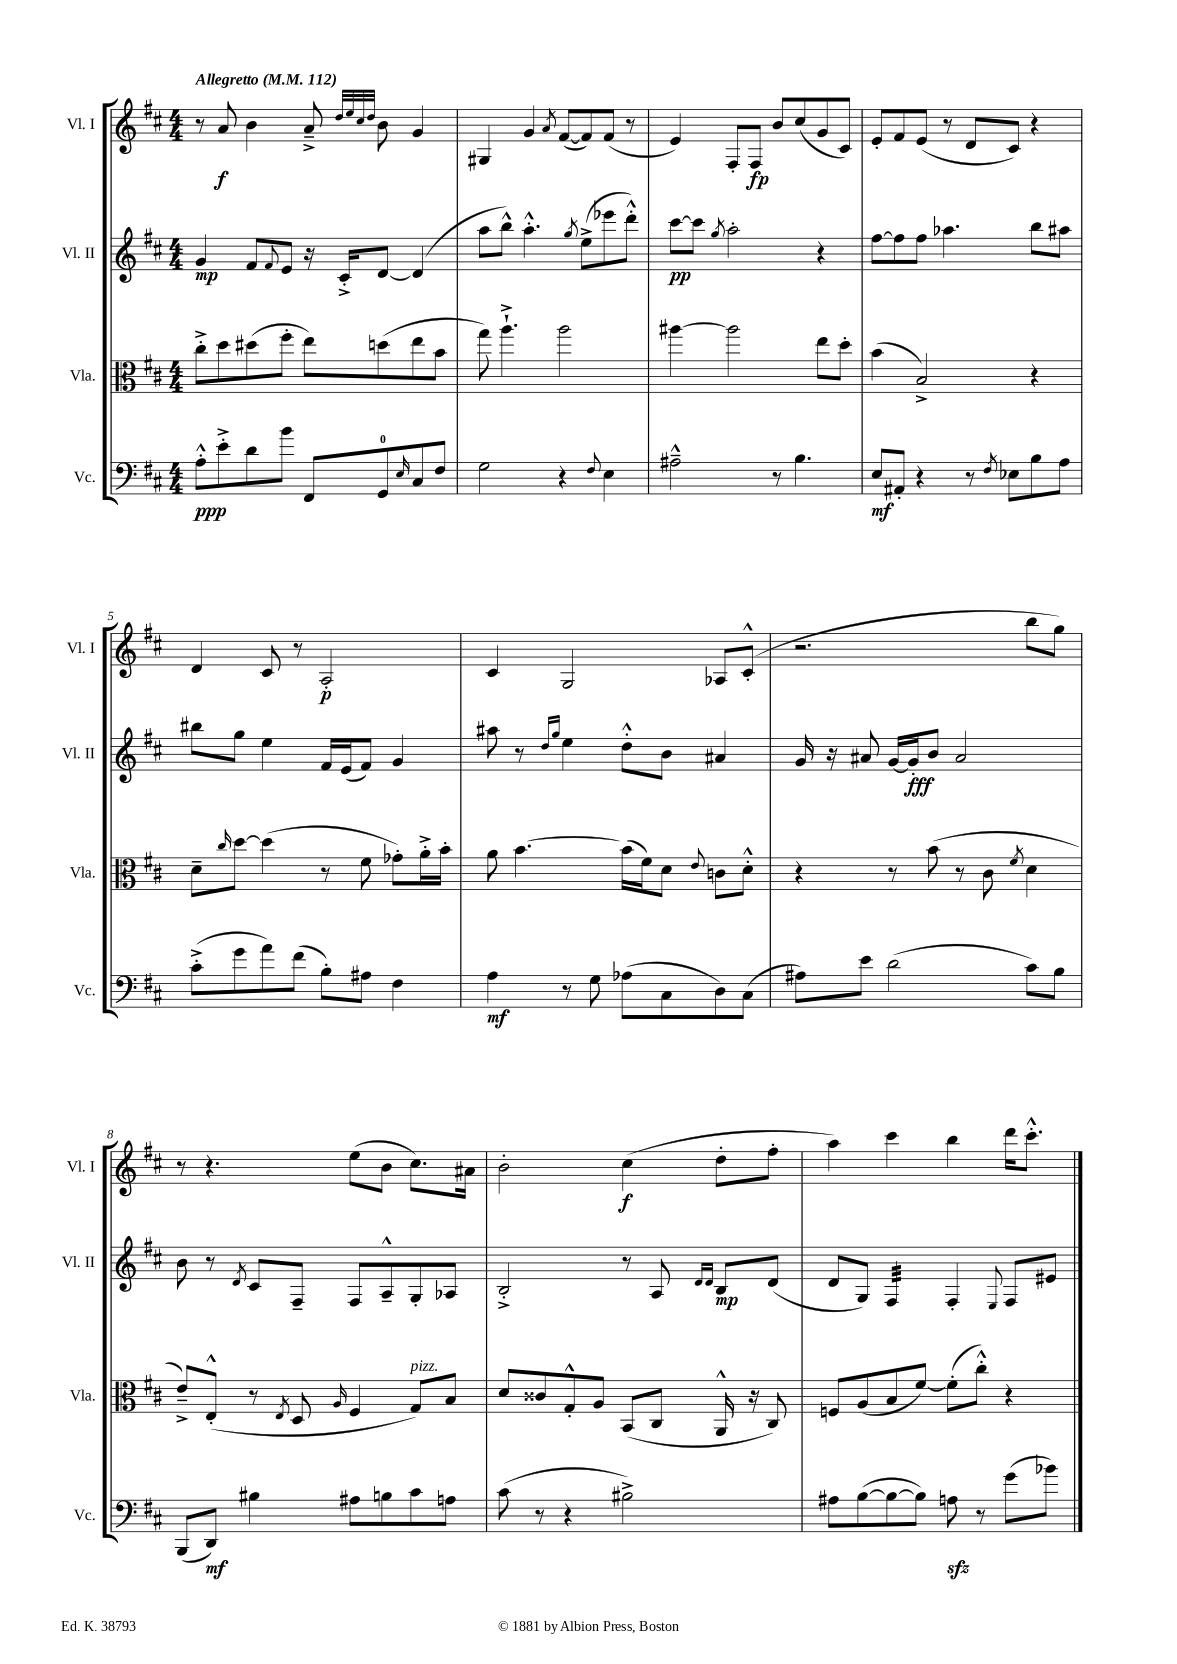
<<
\new StaffGroup <<
\new Staff = "s0" \with { instrumentName = "Vl. I" shortInstrumentName = "Vl. I" } {
    \clef treble \key d \major \numericTimeSignature \time 4/4 \tempo "Allegretto" 4 = 112
    r8 a'8\f b'4 a'8---> \grace { d''32 e''32 cis''32 d''32 } b'8 g'4 |
    gis4 g'4 \acciaccatura { a'8 } fis'8~( fis'8) fis'8( r8 |
    e'4) fis8-. fis8\fp b'8 cis''8( g'8 cis'8) |
    e'8-. fis'8 e'8( r8 d'8 cis'8) r4 |
    d'4 cis'8 r8 a2-.\p |
    cis'4 g2 aes8 cis'8-.-^( |
    r2. b''8 g''8) |
    r8 r4. e''8( b'8 cis''8.) ais'16 |
    b'2-. cis''4\f( d''8-. fis''8-. |
    a''4) cis'''4 b''4 d'''16 cis'''8.-.-^ \bar "|." |
}
\new Staff = "s1" \with { instrumentName = "Vl. II" shortInstrumentName = "Vl. II" } {
    \clef treble \key d \major \numericTimeSignature \time 4/4
    g'4\mp fis'8 \appoggiatura { fis'8 } e'8 r16 cis'16-.-> d'8~ d'4( |
    a''8 b''8-^) a''4.-.-^ \acciaccatura { g''8 } e''8->( ees'''8 d'''8-.-^) |
    cis'''8~\pp cis'''8 \acciaccatura { g''8 } a''2-. r4 |
    fis''8~ fis''8 fis''8 aes''4. b''8 ais''8 |
    bis''8 g''8 e''4 fis'16 e'16( fis'8) g'4 |
    ais''8 r8 \grace { d''16 g''16 } e''4 d''8-.-^ b'8 ais'4 |
    g'16 r16 ais'8 g'16~ g'16-.\fff b'8 ais'2 |
    b'8 r8 \acciaccatura { d'8 } cis'8 fis8-- fis8 a8---^ g8-. aes8 |
    b2-.-> r8 a8 \grace { d'16 d'16 } b8\mp d'8( |
    d'8 g8) fis4:32 fis4-. \appoggiatura { e8 } fis8 eis'8 \bar "|." |
}
\new Staff = "s2" \with { instrumentName = "Vla." shortInstrumentName = "Vla." } {
    \clef alto \key d \major \numericTimeSignature \time 4/4
    cis''8-.-> d''8 dis''8( fis''8-. e''8) d''8( e''8 b'8 |
    g''8) a''4.-!-> a''2 |
    ais''4~ ais''2 e''8 d''8-. |
    b'4( b2->) r4 |
    d'8-- \grace { cis''16 } d''8~ d''4( r8 fis'8 ges'8-.) a'16-.-> b'16-. |
    a'8 b'4.~ b'16( fis'16) d'8 \appoggiatura { e'8 } c'8 d'8-.-^ |
    r4 r8 b'8( r8 cis'8 \acciaccatura { fis'8 } d'4 |
    e'8--->) e8-.-^( r8 \acciaccatura { e8 } d8 \grace { a16 } fis4 g8^\markup { \italic "pizz." }) b8 |
    d'8 cisis'8 g8-.-^ a8 b,8( cis8 a,16-^ r16 cis8) |
    f8 a8( b8 fis'8~) fis'8-.( cis''8-.-^) r4 \bar "|." |
}
\new Staff = "s3" \with { instrumentName = "Vc." shortInstrumentName = "Vc." } {
    \clef bass \key d \major \numericTimeSignature \time 4/4
    a8-.-^\ppp e'8-.-> d'8 b'8 fis,8 g,8-0 \grace { e16 } cis8 fis8 |
    g2 r4 \appoggiatura { fis8 } e4 |
    ais2---^ r8 b4. |
    e8\mf ais,8-. r4 r8 \acciaccatura { fis8 } ees8 b8 a8 |
    cis'8-.->( g'8 a'8) fis'8( b8-.) ais8 fis4 |
    a4\mf r8 g8 aes8( cis8 d8) cis8( |
    ais8) e'8 d'2( cis'8) b8 |
    b,,8( d,8\mf) bis4 ais8 b8 cis'8 a8 |
    cis'8( r8 r4 bis2->) |
    ais8 b8~( b8~ b8) a8\sfz r8 g'8( bes'8) \bar "|." |
}
>>
>>
